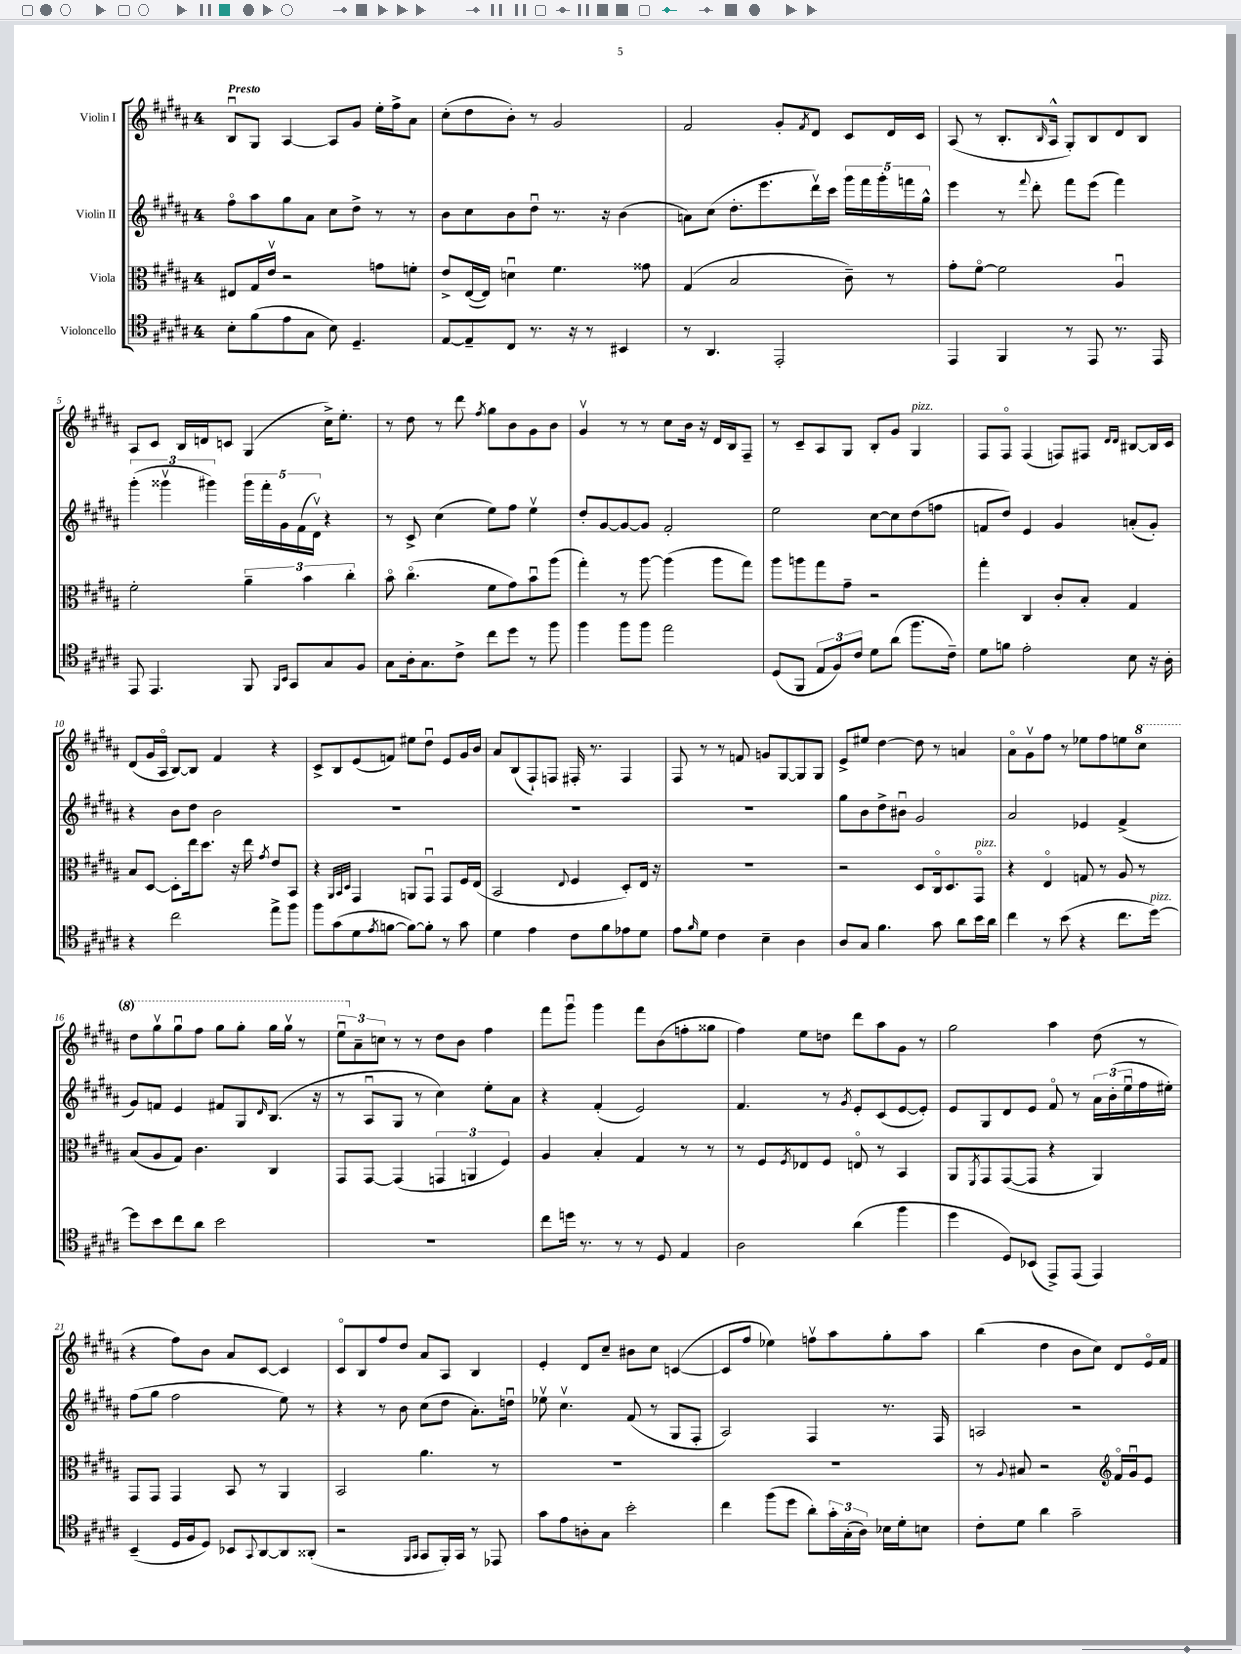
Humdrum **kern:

**kern	**kern	**kern	**kern
*staff4	*staff3	*staff2	*staff1
*clefC4	*clefC3	*clefG2	*clefG2
*k[f#c#g#d#a#]	*k[f#c#g#d#a#]	*k[f#c#g#d#a#]	*k[f#c#g#d#a#]
*M4/4	*M4/4	*M4/4	*M4/4
8B'	8E#	8ff#o	8Bu
(8f#	16G#	8aa#	8G#
.	16ev	.	.
8e	2r	8gg#	[4A#
8G#	.	8a#	.
8B)	.	8cc#	8A#]
4.D#~	.	8dd#^	8g#
.	8g	8r	16ee'
.	.	.	16ff#^
.	8f'	8r	8a#
=	=	=	=
[8E	8e^	8b	(8cc#'
8E~]	([16E	8cc#	8dd#
.	16E])	.	.
8C#	4du	8b	8b')
8.r	.	8dd#u	8r
.	4.f#	8.r	2g#
16r	.	.	.
8r	.	.	.
.	.	16r	.
4BB#	.	(4b	.
.	8g##	.	.
=	=	=	=
8r	(4G#	8a)	2f#
4.AA#	.	(8cc#	.
.	2B	8.dd#'	.
.	.	8.eee	.
2EE'	.	.	8g#'
.	.	.	8qf#
.	.	16ddd#v)	8d#
.	.	16ccc#	.
.	8c#~)	20ggg#	8c#
.	.	20fff#	.
.	.	20ggg#'	.
.	8r	.	16d#
.	.	20fff	.
.	.	.	16c#
.	.	20gg#^^	.
=	=	=	=
4EE	8g#'	4eee	(8A#
.	[8f#o	.	8r
4FF#	2f#]	8r	8.B'
.	.	8qqfff#	.
.	.	8ddd#'	.
.	.	.	16qqB
.	.	.	16A#^^
8r	.	8fff#	8G#')
8EE	.	(8eee	8B
8.r	4A#u	4fff#)	8d#
.	.	.	8B
16EE	.	.	.
=	=	=	=
8EE	2f#'	(6ggg#'	8A#
4.EE	.	.	8c#
.	.	6ggg##v	.
.	.	.	16B
.	.	.	16d
.	.	6ggg#)	.
.	.	.	8c
8FF#	6a#~	20ggg#	(4G#
.	.	20fff#'	.
.	.	20g#	.
16qqFF#	.	.	.
16qqBB	.	.	.
8GG#	.	.	.
.	.	(20f#	.
.	6b	.	.
.	.	20d#v)	.
8G#	.	4r	16cc#^)
.	.	.	8.ee'
.	6cc#'	.	.
8F#	.	.	.
=	=	=	=
8G#	8bo	8r	8r
16A#'	(4.cc#o	8c#^	8dd#
8.G#	.	.	.
.	.	(4cc#	8r
8c#^	.	.	8ddd#
.	.	.	8qff#
8cc#	8f#	8ee)	8gg#
8dd#	8g#)	8ff#	8b
8r	8bu	4eev	8g#
8ff#	(8aa#	.	8b
=	=	=	=
4ff#	4gg#')	8dd#'	4g#v
.	.	[8g#	.
8ff#	8r	8g#_	8r
8ff#	[8aa#	8g#]	8r
2ee	(4aa#]	2f#'	8cc#
.	.	.	16b
.	.	.	16r
.	8aa#	.	16d#
.	.	.	16B
.	8gg#)	.	8F#~
=	=	=	=
(8D#	8aa#	2ee	8r
8FF#	8aa	.	8c#~
12E	8gg#	.	8A#
12F#)	.	.	.
.	8g#~	.	8G#
12c#	.	.	.
8d#	2r	[8cc#	8B'
(8a#	.	8cc#]	8g#
8.ff#	.	(8dd#	4G#
.	.	8ff	.
16c#~)	.	.	.
=	=	=	=
8d#	4gg#'	8f	8F#
8f	.	8dd#)	8F#o
2e'	4C#	4e	(4F#
.	8c#'	4g#	8F)
.	8B'	.	8F#
.	.	.	16qqd#
.	.	.	16qqd#
8B	4G#	(8a'	[8B#
16r	.	8g#')	16B#]
16A#'	.	.	16c#
=	=	=	=
4r	8B	4r	(8d#
.	[8D#	.	16g#
.	.	.	16A#o
2cc#	8D#']	8b	[8B)
.	16ee	8dd#	8B]
.	8.dd#	.	.
.	.	2b	4f#
.	16r	.	.
.	16ee	.	.
.	8qg#	.	.
8ee^	8e	.	4r
8ff#	8BB	.	.
=	=	=	=
8ff#	4r	1r	8c#^
(8g#	.	.	8B
.	32qqAA#	.	.
.	32qqBB	.	.
.	32qqD#	.	.
8d#	4GG#	.	(8e
8qe	.	.	.
[8f	.	.	8f)
8f_)	8AA	.	8ee#
8f']	8GG#u	.	8dd#u
8r	8GG#	.	8e
8g#	16F#	.	16g#
.	(16E	.	16b
=	=	=	=
4d#	2BB	1r	8a#
.	.	.	(8B
4e	.	.	8F#`)
.	.	.	8F
.	8qqE	.	.
8c#	4F#	.	16F#'
.	.	.	8.r
8f#	.	.	.
8e-	8D#')	.	4F#
8d#	16E	.	.
.	16r	.	.
=	=	=	=
8e	1r	1r	8F#
16qqf#	.	.	.
8d#	.	.	8r
4c#	.	.	8r
.	.	.	8f
4B~	.	.	8g
.	.	.	[8G#
4A#	.	.	8G#]
.	.	.	8G#
=	=	=	=
8A#	2r	8gg#	8e^
8G#	.	8b	8ee#
4.f#	.	8dd#^	[4dd#
.	.	8b#u	.
.	8D#	2g#	8dd#]
8g#	16C#o	.	8r
.	8.D#	.	.
8a#	.	.	4a
16b	8GG#o	.	.
16a#	.	.	.
=	=	=	=
4cc#	4r	2a#	8a#o
.	.	.	8g#v
8r	4Eo	.	8ff#
(8b	.	.	8r
4r	8G	4e-	8ee-
.	8r	.	8ff#
8.cc#	8A#	(4f#^	8ee
.	8r	.	8ccc#
[16dd#)	.	.	.
=	=	=	=
8dd#]	(8B	8g#)	8ddd#
8b	8A#	8f	8ggg#v
8cc#	8G#)	4e	8ggg#u
8a#	4.c#	.	8fff#
2b	.	8f#	8ggg#
.	.	8G#	8ggg#'
.	.	16qqd#	.
.	4C#	(8.B	16ggg#
.	.	.	16ggg#v
.	.	.	8r
.	.	16r	.
=	=	=	=
1r	8GG#	8r	12eeeu
.	.	.	12a#~
.	[8GG#	8A#u	.
.	.	.	12cc
.	(4GG#]	8G#	8r
.	.	8r	8r
.	6GG	4cc#)	8dd#
.	.	.	8b
.	6AA	.	.
.	.	8ee'	4ff#
.	6F#)	.	.
.	.	8a#	.
=	=	=	=
8cc#	4A#	4r	8fff#
16dd	.	.	8ggg#u
8.r	.	.	.
.	4B'	(4f#'	4ggg#
8r	.	.	.
8r	4G#	2e)	8fff#
8D#	.	.	(8b
4E	8r	.	8ff'
.	8r	.	8gg##
=	=	=	=
2A#	8r	4.f#	4ff#)
.	8F#	.	.
.	8qF#	.	.
.	8E-	.	8ee
.	8F#	8r	8dd
.	.	8qg#	.
(4a#	8Eo	8e'	8ddd#
.	8r	(8c#	8aa#
4ff#	4BB	[8e	8g#
.	.	8e'])	8r
=	=	=	=
4dd#	8AA#	8e	2gg#
.	8qFF#	.	.
.	8GG#	8G#	.
8D#)	([8GG#	8d#	.
(8BB-	8GG#]	8e	.
8EE^)	4r	8f#o	4aa#
(8EE	.	8r	.
4EE)	4AA#)	24a#	(8dd#
.	.	(24b'	.
.	.	24eeu	.
.	.	16ff#	8r
.	.	16ee#')	.
=	=	=	=
(4BB~	8GG#	(8ff#	4r
.	8GG#	8gg#	.
16D#	4GG#	2ff#	8ff#)
16F#	.	.	.
8D#)	.	.	8b
8BB-	8BB	.	8a#
8qqGG#	.	.	.
[8AA#	8r	.	[8c#
8AA#]	4AA#	8ee)	4c#]
(8AA##'	.	8r	.
=	=	=	=
2r	2BB	4r	8c#o
.	.	.	8B
.	.	8r	8ff#
.	.	8b	8dd#
16qqFF#	.	.	.
16qqGG#	.	.	.
8GG#	4.a#	(8cc#	8a#
16FF#')	.	8dd#	8A#
16GG#	.	.	.
8r	.	8.a#')	4B
8EE-	8r	.	.
.	.	16ddu	.
=	=	=	=
8g#	1r	8ee-v	4e'
8e	.	4.cc#v	.
8A'	.	.	8d#
8G#	.	.	8cc#~
2b'	.	(8f#	8b#
.	.	8r	8cc#
.	.	8G#	([4c
.	.	8F#'	.
=	=	=	=
4cc#	1r	2A#)	8c]
.	.	.	8ff#
(8ff#	.	.	4ee-)
8dd#	.	.	.
8a#')	.	4F#	8ffv
24g#'	.	.	8aa#
(24G#'	.	.	.
24A#)	.	.	.
16B-	.	8.r	8gg#'
16d#'	.	.	.
8B	.	.	8aa#
.	.	16F#	.
=	=	=	=
8c#'	8r	2A	(4bb
.	8qqA#	.	.
8d#	8B#	.	.
4a#	2r	.	4dd#
2g#~	.	2r	8b
.	.	.	8cc#)
*	*clefG2	*	*
.	16f#o	.	8d#
.	16g#u	.	.
.	8e	.	16eo
.	.	.	16f#
==	==	==	==
*-	*-	*-	*-
